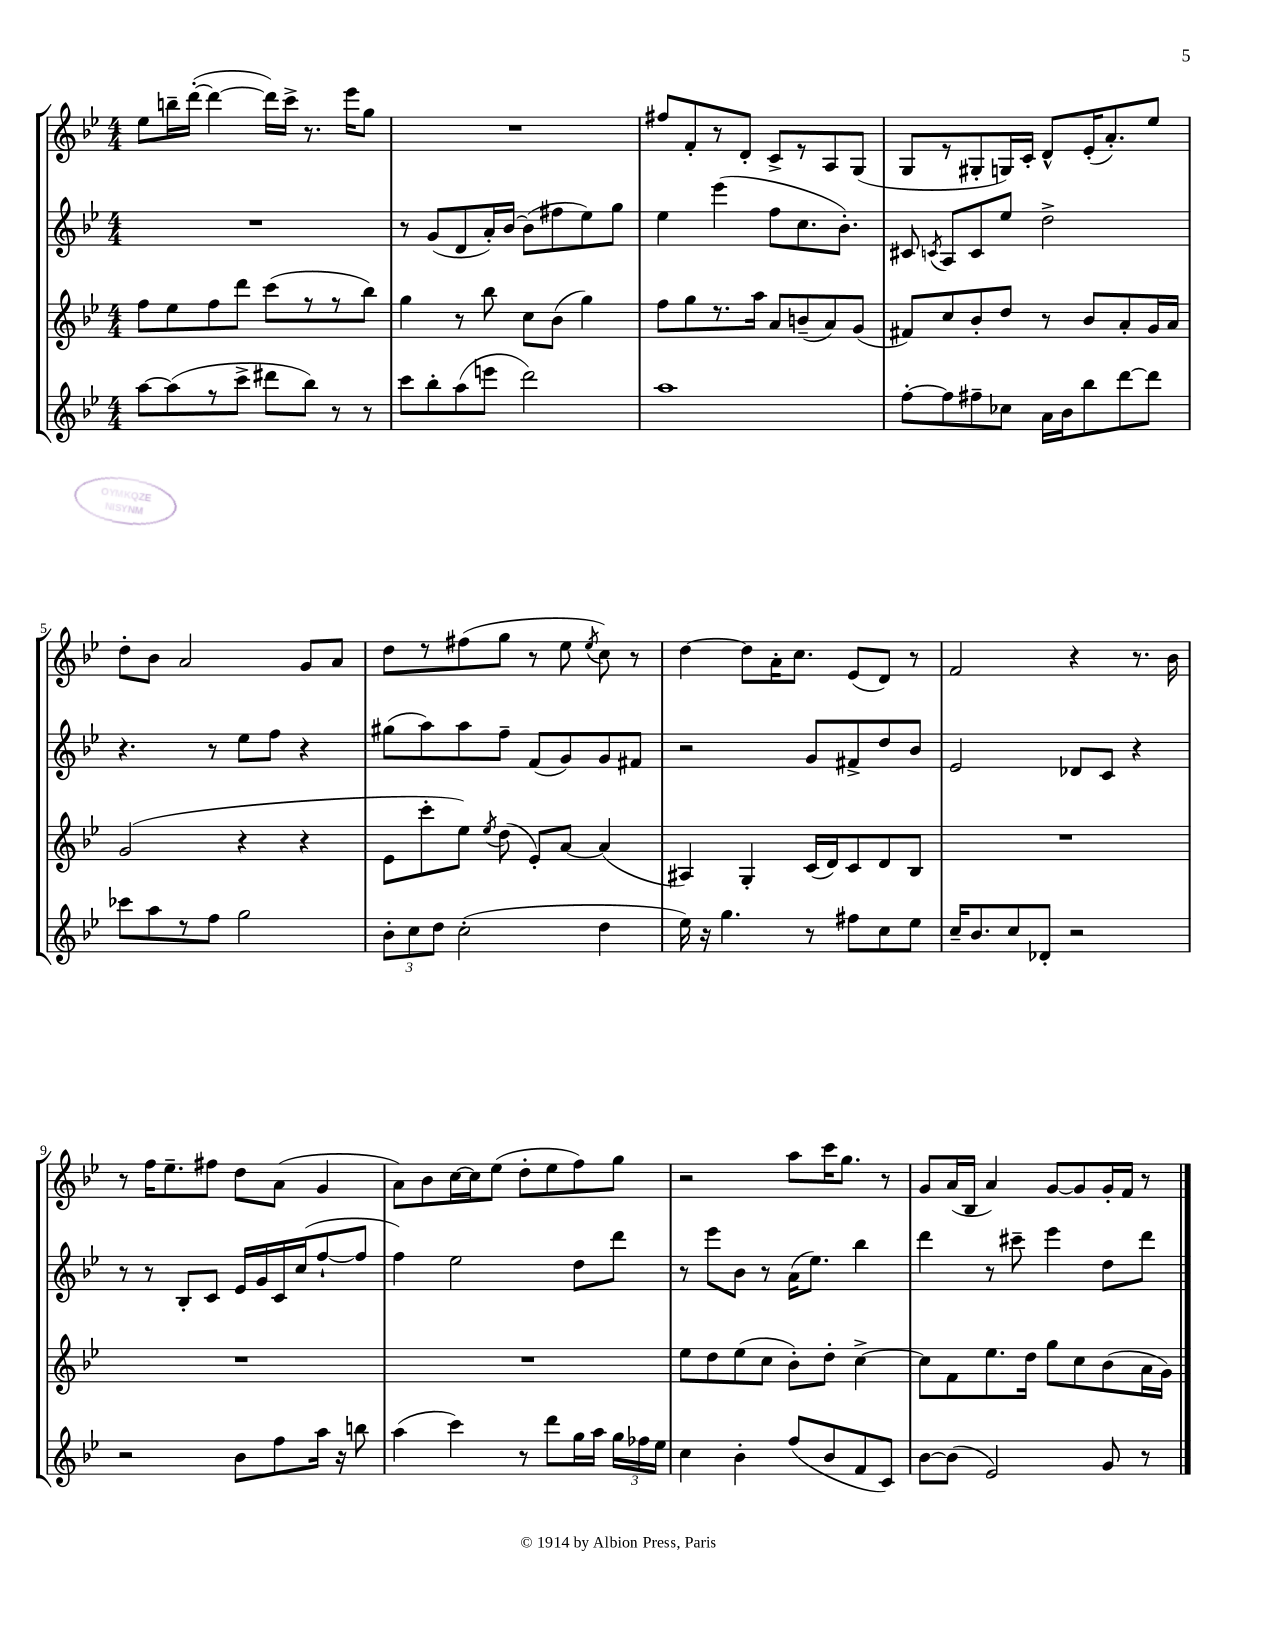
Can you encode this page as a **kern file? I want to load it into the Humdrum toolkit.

**kern	**kern	**kern	**kern
*part4	*part3	*part2	*part1
*staff4	*staff3	*staff2	*staff1
*clefG2	*clefG2	*clefG2	*clefG2
*k[b-e-]	*k[b-e-]	*k[b-e-]	*k[b-e-]
*M4/4	*M4/4	*M4/4	*M4/4
=1	=1	=1	=1
[8aa\L	8ff\L	1r	8ee-\L
(8aa\]	8ee-\	.	16bbn~\L
.	.	.	([16ddd'\JJ
8r	8ff\	.	4ddd\_
8ccc^\J	8ddd\J	.	.
8ddd#X\L	(8ccc\L	.	16ddd\LL])
.	.	.	16ccc^\JJ
8bb-\J)	8r	.	8.r
8r	8r	.	.
.	.	.	16eee-\KL
8r	8bb-\J)	.	8gg\J
=2	=2	=2	=2
8ccc\L	4gg\	8r	1r
8bb-'\	.	(8g/L	.
(8aa\	8r	8d/	.
8eeen\J	8bb-\	16a'/L)	.
.	.	[16b-/JJ	.
2ddd\)	8cc\L	(8b-\L]	.
.	(8b-\J	8ff#X\	.
.	4gg\)	8ee-\)	.
.	.	8gg\J	.
=3	=3	=3	=3
1aa	8ff\L	4ee-\	8ff#X/L
.	8gg\	.	8f'/
.	8.r	(4eee-\	8r
.	.	.	8d'/J
.	16aa\Jk	.	.
.	8a/L	8ff\L	8c^/L
.	(8bn~/	8.cc\	8r
.	8a/)	.	8A/
.	.	8.b-'\J)	.
.	(8g/J	.	(8G/J
=4	=4	=4	=4
[8ff'\L	8f#X/L)	8c#X/	8G/L
.	.	8qcn/	.
8ff\]	8cc/	8A/L	8r
8ff#X~\	8b-'/	8c/	8G#X'/
8cc-X\J	8dd/J	8ee-/J	16Gn/L)
.	.	.	16c'/JJ
16a\LL	8r	2dd^\	8d^^/L
16b-\J	.	.	.
8bb-\	8b-/L	.	(16e-'/K
.	.	.	8.a'/)
[8ddd\	8a'/	.	.
8ddd\J]	16g/L	.	8ee-/J
.	16a/JJ	.	.
!!LO:LB:g=z
=5	=5	=5	=5
8ccc-X\L	(2g/	4.r	8dd'\L
8aa\	.	.	8b-\J
8r	.	.	2a/
8ff\J	.	8r	.
2gg\	4r	8ee-\L	.
.	.	8ff\J	.
.	4r	4r	8g/L
.	.	.	8a/J
=6	=6	=6	=6
12b-'\L	8e-\L	(8gg#X\L	8dd\L
12cc\	.	.	.
.	8ccc'\	8aa\)	8r
12dd\J	.	.	.
(2cc'\	8ee-\J)	8aa\	(8ff#X\
.	8qee-/	.	.
.	(8dd\	8ff~\J	8gg\J
.	8e-'/L)	(8f/L	8r
.	[8a/J	8g/)	8ee-\
.	.	.	8qee-/
4dd\	(4a/]	8g/	8cc\)
.	.	8f#X/J	8r
=7	=7	=7	=7
16ee-\)	4A#X/)	2r	[4dd\
16r	.	.	.
4.gg\	.	.	.
.	4G'/	.	8dd\L]
.	.	.	16a'\K
.	.	.	8.cc\J
8r	(16c/LL	8g/L	.
.	16d/J)	.	.
8ff#X\L	8c/	8f#X^/	(8e-/L
8cc\	8d/	8dd/	8d/J)
8ee-\J	8B-/J	8b-/J	8r
=8	=8	=8	=8
16cc~/KL	1r	2e-/	2f/
8.b-/	.	.	.
8cc/	.	.	.
8d-X'/J	.	.	.
2r	.	8d-X/L	4r
.	.	8c/J	.
.	.	4r	8.r
.	.	.	16b-\
!!LO:LB:g=z
=9	=9	=9	=9
2r	1r	8r	8r
.	.	8r	16ff\KL
.	.	.	8.ee-~\
.	.	8B-'/L	.
.	.	8c/J	8ff#X\J
8b-\L	.	16e-/LL	8dd\L
.	.	16g/	.
8ff\	.	16c/	(8a\J
.	.	(16cc/J	.
16aa\Jk	.	[8ff`/	4g/
16r	.	.	.
8bbn\	.	8ff/J]	.
=10	=10	=10	=10
(4aa\	1r	4ff\)	8a\L)
.	.	.	8b-\
4ccc\)	.	2ee-\	[16cc\L
.	.	.	16cc\J]
.	.	.	(8ee-\J
8r	.	.	8dd'\L
8ddd\L	.	.	8ee-\
16gg\L	.	8dd\L	8ff\)
16aa\JJ	.	.	.
24gg\LL	.	8ddd\J	8gg\J
24ff-X\	.	.	.
24ee-\JJ	.	.	.
=11	=11	=11	=11
4cc\	8ee-\L	8r	2r
.	8dd\	8eee-\L	.
4b-'\	(8ee-\	8b-\J	.
.	8cc\J	8r	.
(8ff/L	8b-'\L)	(16a\KL	8aa\L
.	.	8.ee-\J)	.
8b-/	8dd'\J	.	16ccc\K
.	.	.	8.gg\J
8f/	[4cc^\	4bb-\	.
8c/J)	.	.	8r
=12	=12	=12	=12
[8b-\L	8cc\L]	4ddd\	8g/L
(8b-\J]	8f\	.	(16a/L
.	.	.	16B-/JJ
2e-/)	8.ee-\	8r	4a/)
.	.	8ccc#X~\	.
.	16dd\Jk	.	.
.	8gg\L	4eee-\	[8g/L
.	8cc\	.	8g/]
8g/	(8b-\	8dd\L	16g'/L
.	.	.	16f/JJ
8r	16a\L	8ddd\J	8r
.	16g\JJ)	.	.
==	==	==	==
*-	*-	*-	*-
